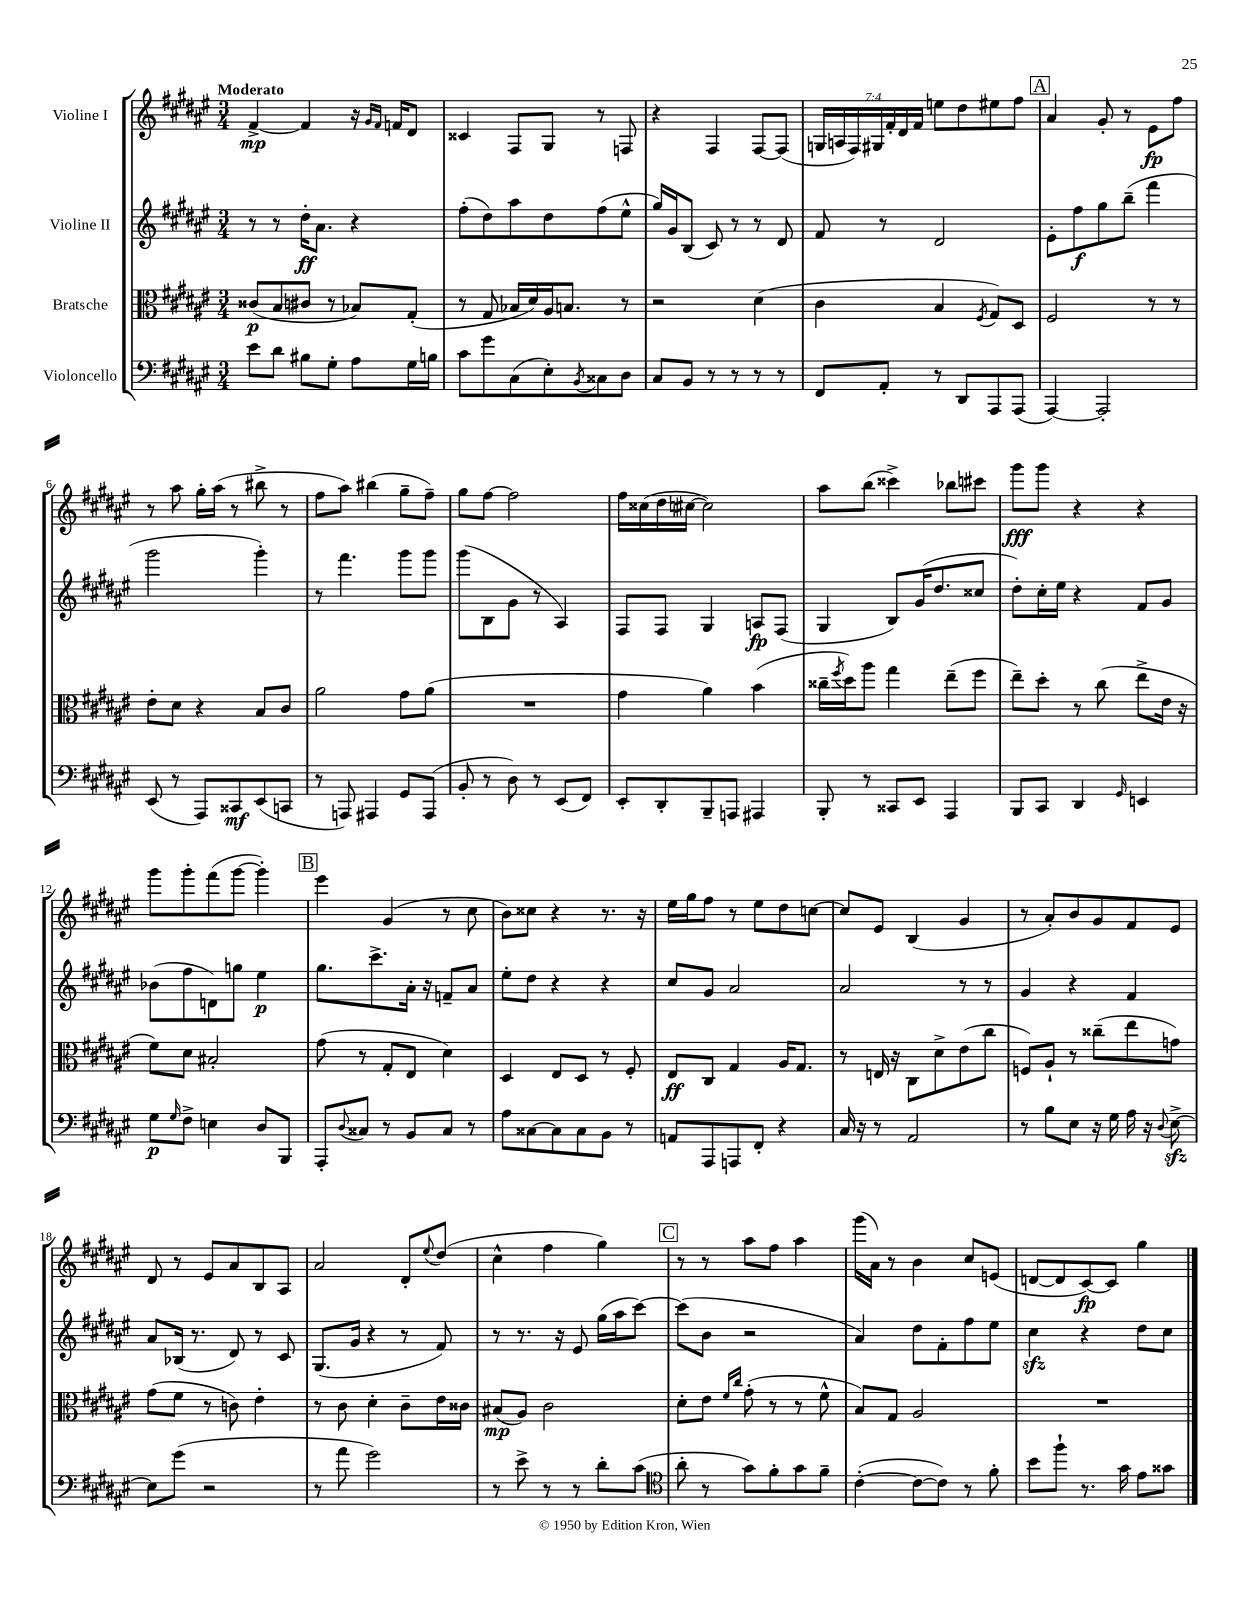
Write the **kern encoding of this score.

**kern	**dynam	**kern	**dynam	**kern	**dynam	**kern	**dynam
*part4	*part4	*part3	*part3	*part2	*part2	*part1	*part1
*staff4	*staff4	*staff3	*staff3	*staff2	*staff2	*staff1	*staff1
*I"Violoncello	*	*I"Bratsche	*	*I"Violine II	*	*I"Violine I	*
*clefF4	*	*clefC3	*	*clefG2	*	*clefG2	*
*k[f#c#g#d#a#e#]	*	*k[f#c#g#d#a#e#]	*	*k[f#c#g#d#a#e#]	*	*k[f#c#g#d#a#e#]	*
*M3/4	*	*M3/4	*	*M3/4	*	*M3/4	*
=1	=1	=1	=1	=1	=1	=1	=1
!	!	!	!	!	!	!LO:TX:a:B:t=Moderato	!
8e#\L	.	(8c##X/L	p	8r	.	[4f#^/	mp
8d#\J	.	8B/	.	8r	.	.	.
8B#X\L	.	8c#X/J	.	16dd#'\KL	ff	4f#/]	.
.	.	.	.	8.a#\J	.	.	.
8G#'\J	.	8r	.	.	.	.	.
8A#\L	.	8B-X/L)	.	4r	.	16r	.
.	.	.	.	.	.	16qqg#/LL	.
.	.	.	.	.	.	16qqf#/JJ	.
.	.	.	.	.	.	16fn/KL	.
16G#\L	.	(8G#'/J	.	.	.	8d#/J	.
16Bn\JJ	.	.	.	.	.	.	.
=2	=2	=2	=2	=2	=2	=2	=2
8c#\L	.	8r	.	(8ff#'\L	.	4c##X/	.
8g#\	.	8G#/	.	8dd#\)	.	.	.
(8C#\	.	16B-X/LL	.	8aa#\	.	8F#/L	.
.	.	16d#/)	.	.	.	.	.
8E#'\)	.	16A#/J	.	8dd#\	.	8G#/J	.
.	.	8.Bn/J	.	.	.	.	.
8qBB/	.	.	.	.	.	.	.
8C##X\	.	.	.	(8ff#\	.	8r	.
8D#\J	.	8r	.	8ee#^^\J	.	8Fn/	.
=3	=3	=3	=3	=3	=3	=3	=3
8C#/L	.	2r	.	16gg#/LL)	.	4r	.
.	.	.	.	16g#/J	.	.	.
8BB/J	.	.	.	(8B/J	.	.	.
8r	.	.	.	8c#/)	.	4F#/	.
8r	.	.	.	8r	.	.	.
8r	.	(4d#\	.	8r	.	[8F#/L	.
8r	.	.	.	8d#/	.	(8F#/J]	.
=4	=4	=4	=4	=4	=4	=4	=4
8FF#/L	.	4c#\	.	8f#/	.	28Gn/LL	.
.	.	.	.	.	.	28An/	.
.	.	.	.	.	.	28F#/)	.
.	.	.	.	.	.	28G#X/	.
8AA#'/J	.	.	.	8r	.	.	.
.	.	.	.	.	.	28f#'/	.
.	.	.	.	.	.	28d#/	.
.	.	.	.	.	.	28f#/JJ	.
8r	.	4B/	.	2d#/	.	8een\L	.
8DD#/L	.	.	.	.	.	8dd#\	.
.	.	8qF#/	.	.	.	.	.
8AAA#/	.	8G#/L)	.	.	.	8ee#X\	.
(8AAA#/J	.	8D#/J	.	.	.	8ff#\J	.
!!LO:REH:place=s1:t=A
=5	=5	=5	=5	=5	=5	=5	=5
[4AAA#/)	.	2F#/	.	8e#'\L	.	4a#/	.
.	.	.	.	8ff#\	f	.	.
2AAA#'/]	.	.	.	8gg#\	.	8g#'/	.
.	.	.	.	(8bb~\J	.	8r	.
.	.	8r	.	4fff#\	.	8e#\L	fp
.	.	8r	.	.	.	8ff#\J	.
!!LO:LB:g=z
=6	=6	=6	=6	=6	=6	=6	=6
(8EE#/	.	8e#'\L	.	2ggg#\	.	8r	.
8r	.	8d#\J	.	.	.	8aa#\	.
8AAA#/L)	.	4r	.	.	.	16gg#'\LL	.
.	.	.	.	.	.	(16aa#\JJ	.
8CC##X/	mf	.	.	.	.	8r	.
(8EE#/	.	8B/L	.	4ggg#'\)	.	8bb#X^\	.
8CCn/J	.	8c#/J	.	.	.	8r	.
=7	=7	=7	=7	=7	=7	=7	=7
8r	.	2a#\	.	8r	.	8ff#\L	.
8AAAn/)	.	.	.	4.fff#\	.	8aa#\J)	.
4AAA#X/	.	.	.	.	.	(4bb#X\	.
8GG#/L	.	8g#\L	.	8ggg#\L	.	8gg#~\L	.
(8AAA#/J	.	(8a#\J	.	8ggg#\J	.	8ff#~\J)	.
=8	=8	=8	=8	=8	=8	=8	=8
8BB'/	.	2.r	.	(8ggg#\L	.	8gg#\L	.
8r	.	.	.	8B\	.	[8ff#\J	.
8D#\)	.	.	.	8g#\J	.	2ff#\]	.
8r	.	.	.	8r	.	.	.
(8EE#/L	.	.	.	4A#/)	.	.	.
8FF#/J)	.	.	.	.	.	.	.
=9	=9	=9	=9	=9	=9	=9	=9
8EE#'/L	.	4g#\	.	8F#/L	.	16ff#\LL	.
.	.	.	.	.	.	(16cc##X\	.
8DD#'/	.	.	.	8F#/J	.	16dd#\	.
.	.	.	.	.	.	[16cc#X\JJ	.
8BBB~/	.	4a#\)	.	4G#/	.	2cc#\])	.
8AAAn/J	.	.	.	.	.	.	.
4AAA#X/	.	(4b\	.	8An/L	fp	.	.
.	.	.	.	(8F#/J	.	.	.
=10	=10	=10	=10	=10	=10	=10	=10
8BBB'/	.	16cc##X~\LL	.	4G#/	.	8aa#\L	.
.	.	8qff#/	.	.	.	.	.
.	.	16dd#\J)	.	.	.	.	.
8r	.	8aa#\J	.	.	.	(8bb\J	.
8CC##X/L	.	4gg#\	.	8B/L)	.	4ccc##X^\)	.
8EE#/J	.	.	.	(16g#/K	.	.	.
.	.	.	.	8.dd#/	.	.	.
4AAA#/	.	(8ee#~\L	.	.	.	8bb-X\L	.
.	.	8ff#\J	.	8cc##X/J	.	8ccc#X\J	.
=11	=11	=11	=11	=11	=11	=11	=11
8BBB/L	.	8ee#~\L)	.	8dd#'\L)	.	8ggg#\L	fff
8CC#/J	.	8dd#'\J	.	16cc#'\L	.	8ggg#\J	.
.	.	.	.	16ee#\JJ	.	.	.
4DD#/	.	8r	.	4r	.	4r	.
.	.	(8cc#\	.	.	.	.	.
16qqGG#/	.	.	.	.	.	.	.
4EEn/	.	8ee#^\L	.	8f#/L	.	4r	.
.	.	16e#\Jk	.	8g#/J	.	.	.
.	.	16r	.	.	.	.	.
!!LO:LB:g=z
=12	=12	=12	=12	=12	=12	=12	=12
8G#\L	p	8f#\L)	.	(8b-X\L	.	8ggg#\L	.
16qqG#/	.	.	.	.	.	.	.
8F#^\J	.	8d#\J	.	8ff#\	.	8ggg#'\	.
4En\	.	2B#X'/	.	8dn\)	.	(8fff#\	.
.	.	.	.	8ggn\J	.	[8ggg#\J	.
8D#/L	.	.	.	4ee#\	p	4ggg#'\])	.
8BBB/J	.	.	.	.	.	.	.
!!LO:REH:place=s1:t=B
=13	=13	=13	=13	=13	=13	=13	=13
8AAA#'/L	.	(8g#\	.	8.gg#\L	.	4eee#\	.
8qqD#/	.	.	.	.	.	.	.
8C##X/J	.	8r	.	.	.	.	.
.	.	.	.	8.ccc#^\	.	.	.
8r	.	8G#'/L	.	.	.	(4g#/	.
8BB/L	.	8E#/J	.	16a#'\Jk	.	.	.
.	.	.	.	16r	.	.	.
8C##/J	.	4d#\)	.	8fn~/L	.	8r	.
8r	.	.	.	8a#/J	.	8cc#\	.
=14	=14	=14	=14	=14	=14	=14	=14
8A#\L	.	4D#/	.	8ee#'\L	.	8b\L)	.
[8C##X\	.	.	.	8dd#\J	.	8cc##X\J	.
8C##\]	.	8E#/L	.	4r	.	4r	.
8C##\	.	8D#/J	.	.	.	.	.
8BB\J	.	8r	.	4r	.	8.r	.
8r	.	8F#'/	.	.	.	.	.
.	.	.	.	.	.	16r	.
=15	=15	=15	=15	=15	=15	=15	=15
8AAn/L	.	8E#/L	ff	8cc#/L	.	16ee#\LL	.
.	.	.	.	.	.	16gg#\J	.
8AAA#/	.	8C#/J	.	8g#/J	.	8ff#\J	.
8AAAn/	.	4G#/	.	2a#/	.	8r	.
8FF#'/J	.	.	.	.	.	8ee#\L	.
4r	.	16A#/KL	.	.	.	8dd#\	.
.	.	8.G#/J	.	.	.	.	.
.	.	.	.	.	.	[8ccn\J	.
=16	=16	=16	=16	=16	=16	=16	=16
16C#/	.	8r	.	2a#/	.	8cc/L]	.
16r	.	.	.	.	.	.	.
8r	.	16En/	.	.	.	8e#/J	.
.	.	16r	.	.	.	.	.
2AA#/	.	8C#\L	.	.	.	(4B/	.
.	.	8d#^\	.	.	.	.	.
.	.	(8e#\	.	8r	.	4g#/	.
.	.	8cc#\J	.	8r	.	.	.
=17	=17	=17	=17	=17	=17	=17	=17
8r	.	8Fn/L)	.	4g#/	.	8r	.
8B\L	.	8A#`/J	.	.	.	8a#'/L)	.
8E#\J	.	8r	.	4r	.	8b/	.
16r	.	(8cc##X~\L	.	.	.	8g#/	.
16G#\	.	.	.	.	.	.	.
16A#\	.	8ee#\	.	4f#/	.	8f#/	.
16r	.	.	.	.	.	.	.
8qqD#/	.	.	.	.	.	.	.
[8E#zz^\	.	8gn\J)	.	.	.	8e#/J	.
!!LO:LB:g=z
=18	=18	=18	=18	=18	=18	=18	=18
8E#\L]	.	(8g#\L	.	8a#/L	.	8d#/	.
(8g#\J	.	8f#\J	.	(16B-X/Jk	.	8r	.
.	.	.	.	8.r	.	.	.
2r	.	8r	.	.	.	8e#/L	.
.	.	8cn\)	.	8d#/)	.	8a#/	.
.	.	4e#'\	.	8r	.	8B/	.
.	.	.	.	8c#/	.	8A#/J	.
=19	=19	=19	=19	=19	=19	=19	=19
8r	.	8r	.	(8.G#/L	.	2a#/	.
8a#\	.	8c#\	.	.	.	.	.
.	.	.	.	16g#/Jk	.	.	.
2g#\)	.	4d#'\	.	4r	.	.	.
.	.	8c#~\L	.	8r	.	8d#'/L	.
.	.	.	.	.	.	8qqee#/	.
.	.	16e#\L	.	8f#/)	.	(8dd#/J	.
.	.	16c##X\JJ	.	.	.	.	.
=20	=20	=20	=20	=20	=20	=20	=20
8r	.	(8B#X/L	mp	8r	.	4cc#^^\	.
8e#^\	.	8A#/J)	.	8.r	.	.	.
8r	.	2c#\	.	.	.	4ff#\	.
.	.	.	.	16r	.	.	.
8r	.	.	.	8e#/	.	.	.
8d#'\L	.	.	.	(16gg#\LL	.	4gg#\)	.
.	.	.	.	16aa#\J	.	.	.
(8c#\J	.	.	.	[8ccc#\J)	.	.	.
!!LO:REH:place=s1:t=C
=21	=21	=21	=21	=21	=21	=21	=21
*clefC4	*	*	*	*	*	*	*
8a#'\	.	8d#'\L	.	(8ccc#\L]	.	8r	.
8r	.	8e#\J	.	8b\J	.	8r	.
.	.	16qqf#/LL	.	.	.	.	.
.	.	16qqcc#/JJ	.	.	.	.	.
8g#\L)	.	(8g#'\	.	2r	.	8aa#\L	.
8f#'\	.	8r	.	.	.	8ff#\J	.
8g#\	.	8r	.	.	.	4aa#\	.
8f#~\J	.	8f#^^\	.	.	.	.	.
=22	=22	=22	=22	=22	=22	=22	=22
([4c#'\	.	8B/L)	.	4a#/)	.	(16ggg#\LL	.
.	.	.	.	.	.	16a#\JJ)	.
.	.	8G#/J	.	.	.	8r	.
8c#\L_	.	2A#/	.	8dd#\L	.	4b\	.
8c#\J])	.	.	.	8f#'\	.	.	.
8r	.	.	.	8ff#\	.	8cc#/L	.
8f#'\	.	.	.	8ee#\J	.	(8en/J	.
=23	=23	=23	=23	=23	=23	=23	=23
8b\L	.	2.r	.	4cc#zz\	.	[8dn/L	.
8ff#`\J	.	.	.	.	.	8d/]	.
8.r	.	.	.	4r	.	[8c#/)	fp
.	.	.	.	.	.	8c#/J]	.
16g#\	.	.	.	.	.	.	.
8e#\L	.	.	.	8dd#\L	.	4gg#\	.
8g##X\J	.	.	.	8cc#\J	.	.	.
==	==	==	==	==	==	==	==
*-	*-	*-	*-	*-	*-	*-	*-
